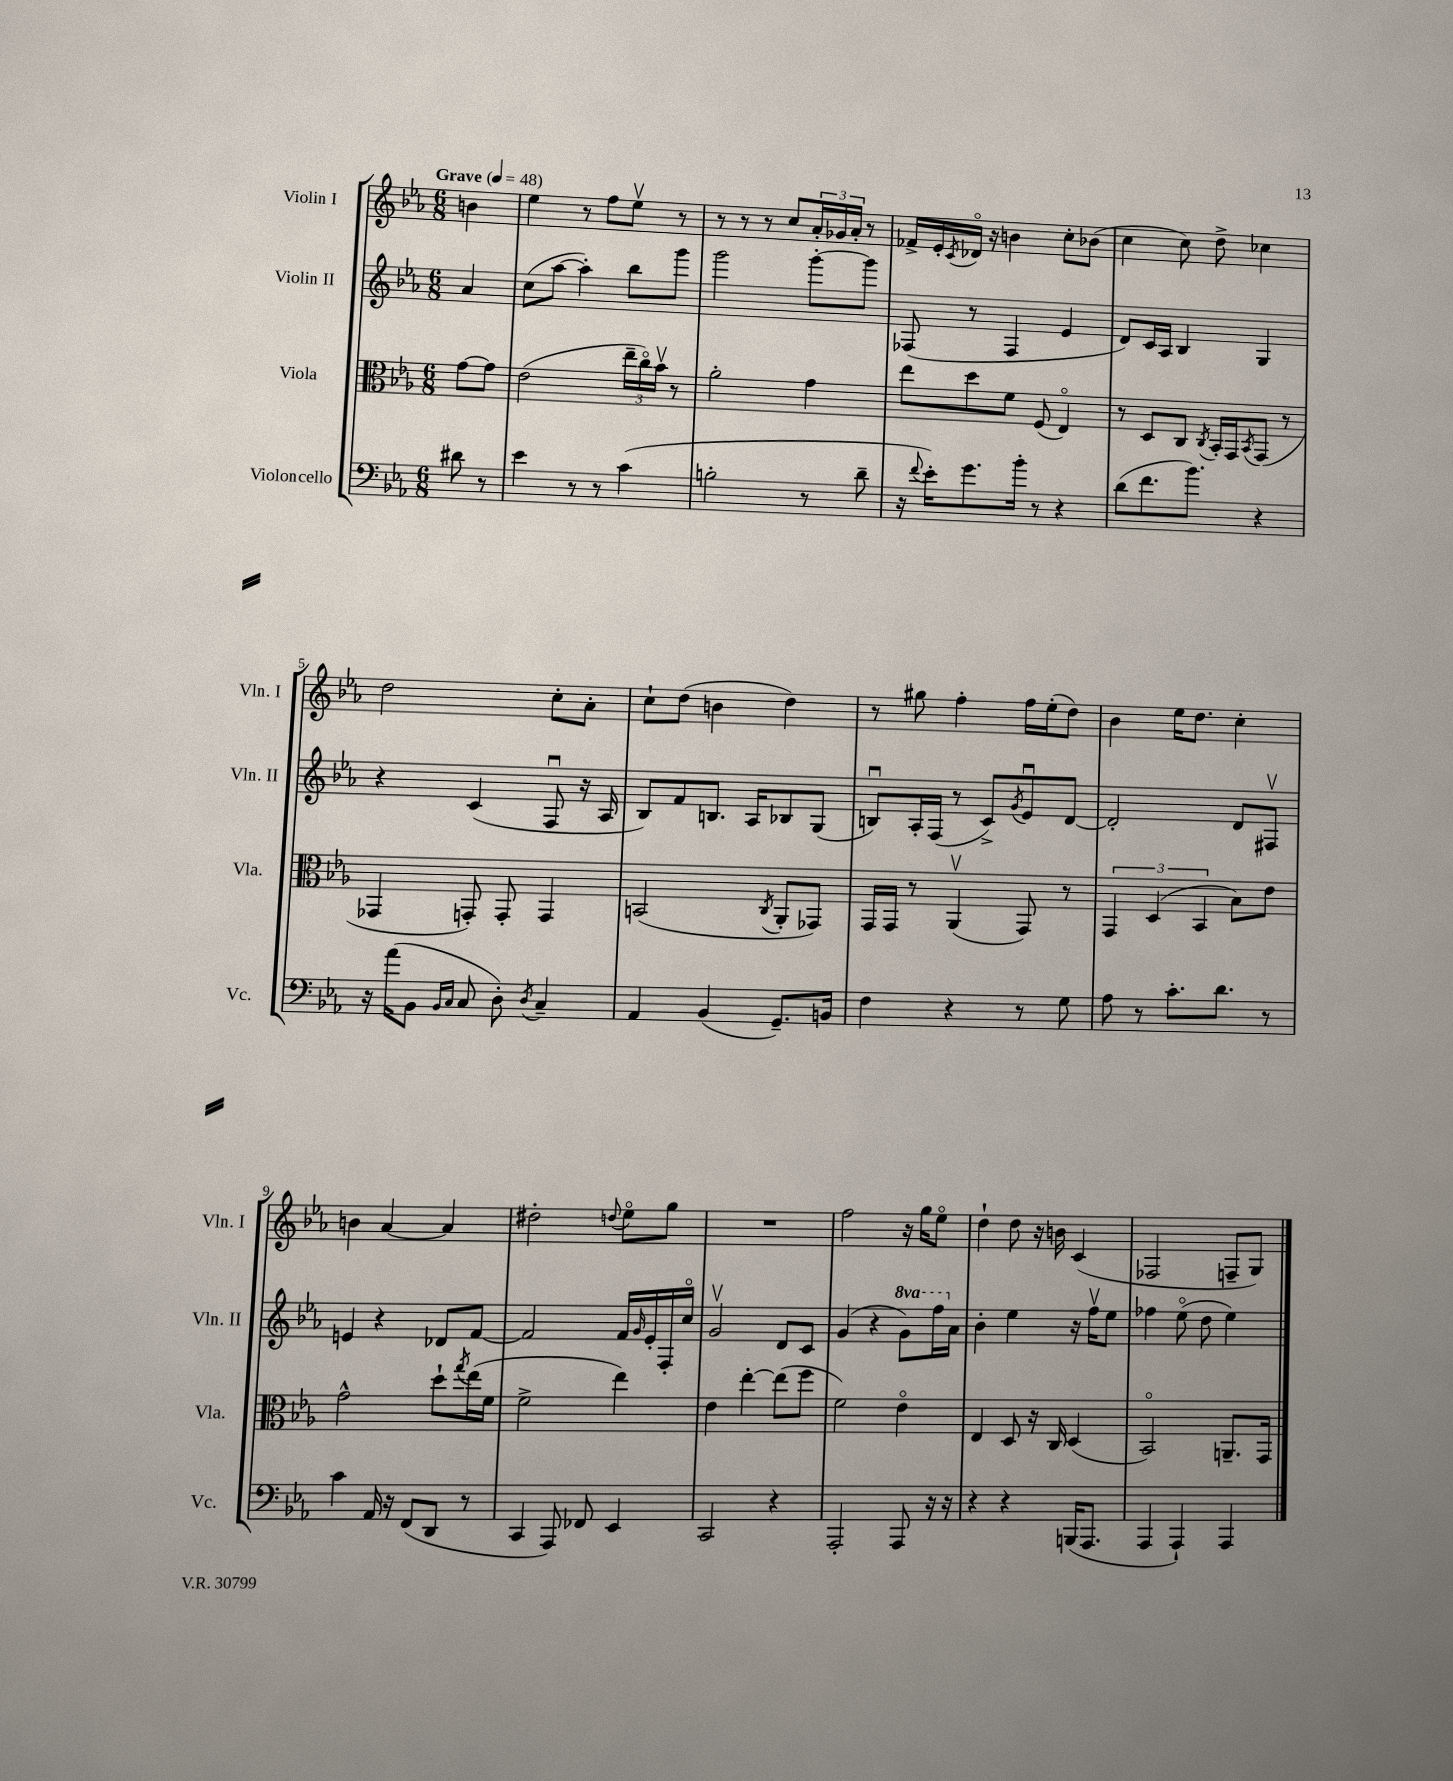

**kern	**kern	**kern	**kern
*staff4	*staff3	*staff2	*staff1
*clefF4	*clefC3	*clefG2	*clefG2
*k[b-e-a-]	*k[b-e-a-]	*k[b-e-a-]	*k[b-e-a-]
*M6/8	*M6/8	*M6/8	*M6/8
*MM48	*MM48	*MM48	*MM48
8d#	[8g	4a-	4b
8r	8g]	.	.
=	=	=	=
4e-	(2e-	(8cc	4ee-
.	.	[8aa-	.
8r	.	4aa-'])	8r
8r	.	.	8ff
(4c	24ee-~	8bb-	8ee-v
.	24cco)	.	.
.	24b-v	.	.
.	8r	8ggg	8r
=	=	=	=
2B'	2a-'	2ggg	8r
.	.	.	8r
.	.	.	8r
.	.	.	8cc
8r	4g	[8ggg'	24a-'
.	.	.	24g-
.	.	.	24a-'
8d~	.	8ggg]	8r
=	=	=	=
16r	8ee-	(8F-	16f-^
8qqf	.	.	.
16e-')	.	.	16e-'
.	.	.	8qc
8.g	8dd	8r	16d-o
.	.	.	16r
.	8f	4F-	4b
16b-'	.	.	.
8r	(8F	.	.
4r	4E-o)	4e-	8cc'
.	.	.	(8b-
=	=	=	=
(8d	8r	8d)	4cc
8.f	8D	16c	.
.	.	16A-	.
.	8C	4B-	8cc)
8.b-)	.	.	.
.	8qC	.	.
.	16BB-'	.	8dd^
.	16GG	.	.
.	8qBB-	.	.
4r	(8GG	4G	4cc-
.	8r	.	.
=	=	=	=
16r	4GG-	4r	2dd
(16a-	.	.	.
8BB-	.	.	.
16qqBB-	.	.	.
16qqC	.	.	.
8C	8GG')	(4c	.
8D')	8GG'	.	.
8qD	.	.	.
4C~	4GG	8Fu	8cc'
.	.	16r	8a-'
.	.	16A-	.
=	=	=	=
4AA-	(2BB	8B-)	8cc`
.	.	8f	(8dd
(4BB-	.	8.B	4b
.	.	16A-	.
.	8qC	.	.
8.GG~)	8AA-'	8B-	4dd)
.	8GG-)	(8G	.
16BB	.	.	.
=	=	=	=
4F	16GG	8Bu)	8r
.	16GG	.	.
.	8r	16A-'	8gg#
.	.	(16F	.
4r	(4AA-v	8r	4ff'
.	.	8c^)	.
.	.	8qg	.
8r	8GG)	8e-u	16ff
.	.	.	(16ee-'
8G	8r	[8d	8dd)
=	=	=	=
8A-	6GG	2d']	4b-
8r	.	.	.
.	(6D	.	.
8.c'	.	.	16ee-
.	.	.	8.dd
.	6BB-	.	.
8.d	.	.	.
.	8B-)	8d	4cc'
8r	8e-	8F#v	.
=	=	=	=
4c	2g^^	4e	4b
16AA-	.	4r	[4a-
16r	.	.	.
(8FF	.	.	.
8DD	8dd`	8d-	4a-]
.	8qgg	.	.
8r	(16ee-	[8f	.
.	16f	.	.
=	=	=	=
4CC	2f^	2f]	2dd#'
8AAA-)	.	.	.
8FF-	.	.	.
.	.	.	8qqdd
4EE-	4ee-)	16f	8ee-o
.	.	16qqg	.
.	.	16e-'	.
.	.	16F'	8gg
.	.	16cco	.
=	=	=	=
2CC	4e-	2gv	2.r
.	[4ee-'	.	.
4r	(8ee-]	8d	.
.	8ff	8c	.
=	=	=	=
2AAA-'	2f)	(4g	2ff
.	.	4r	.
8AAA-	4e-o	8gg)	16r
.	.	.	16gg
16r	.	16fff	8ee-o
16r	.	16a-	.
=	=	=	=
4r	4E-	4b-'	4dd`
4r	8D	4ee-	8dd
.	16r	.	16r
.	16C	.	16b
(16BBB	(4D	16r	(4c
8.AAA-	.	16ffv	.
.	.	8ee-	.
=	=	=	=
4AAA-	2BB-o)	4ff-	2F-
4AAA-`)	.	(8ee-o	.
.	.	8dd	.
4AAA-	8.AA~	4ee-)	8F~
.	.	.	8G)
.	16GG	.	.
==	==	==	==
*-	*-	*-	*-
